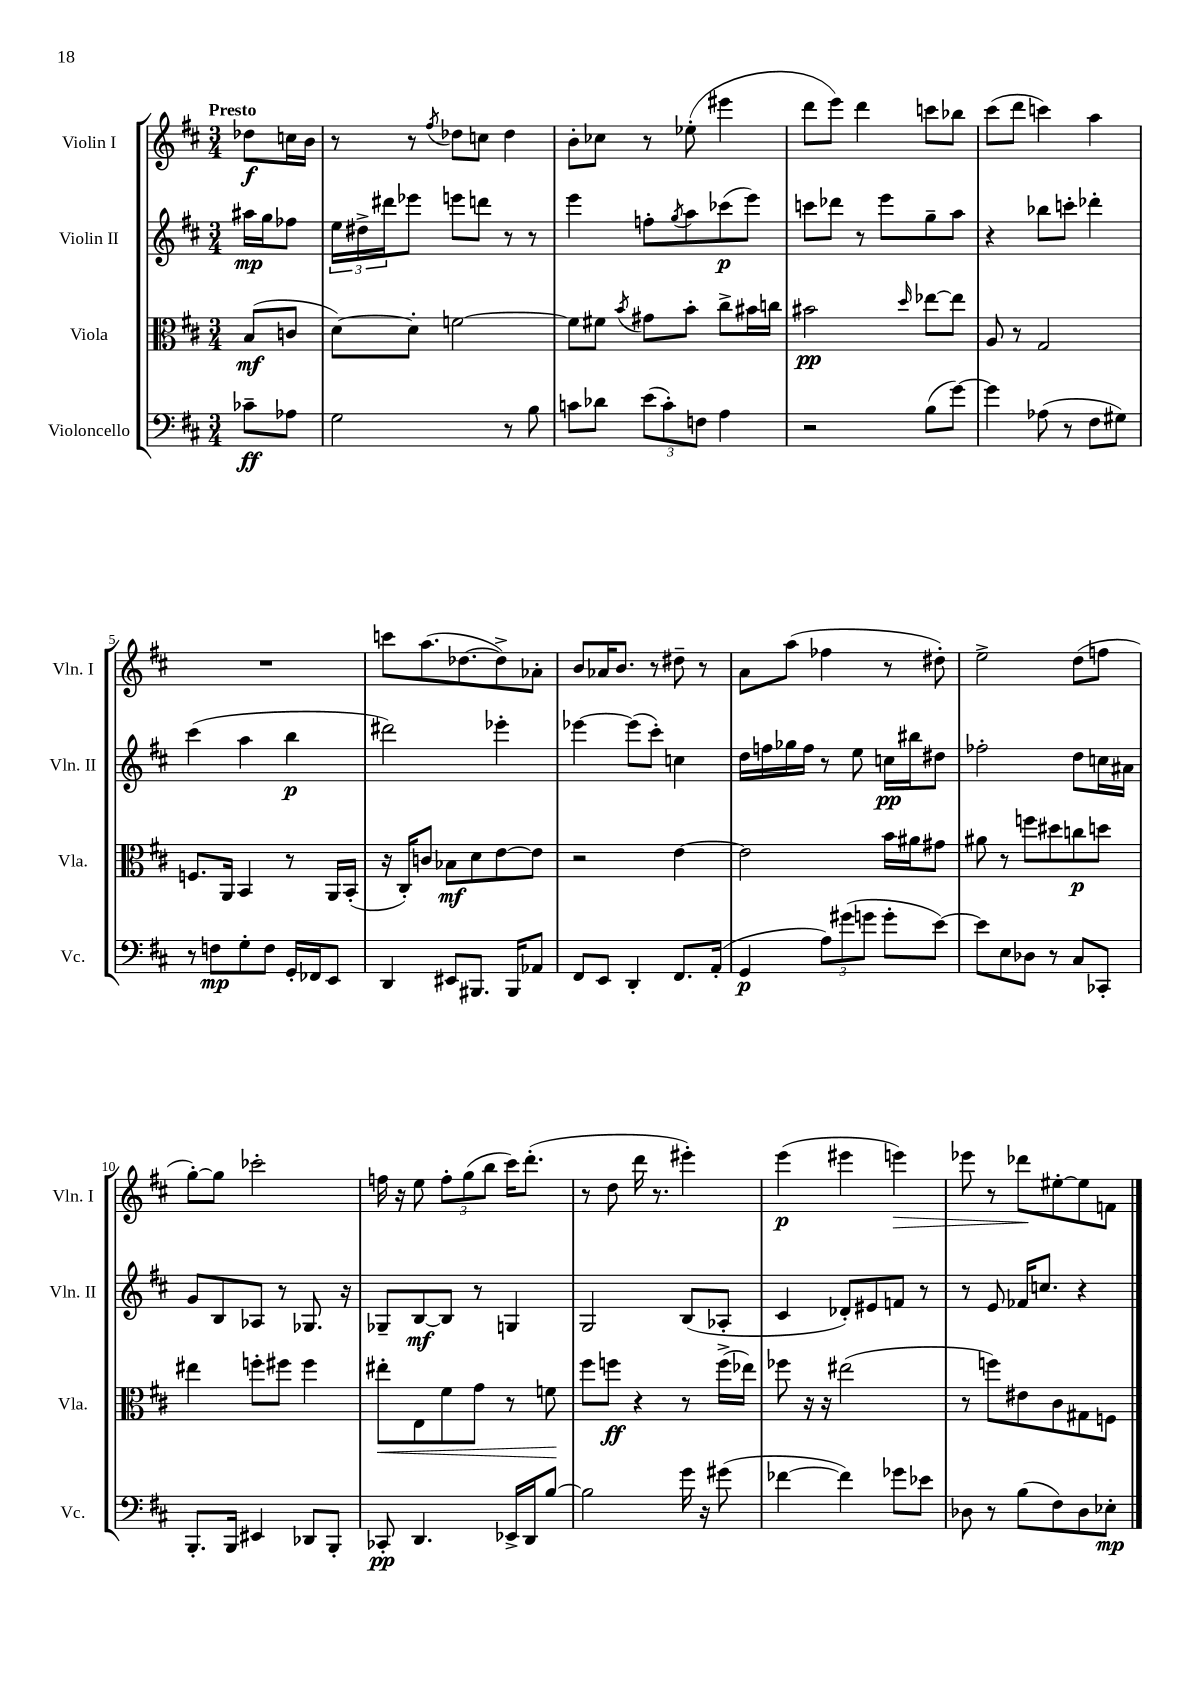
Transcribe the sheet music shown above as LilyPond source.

<<
\new StaffGroup <<
\new Staff = "s0" \with { instrumentName = "Violin I" shortInstrumentName = "Vln. I" } {
    \clef treble \key d \major \numericTimeSignature \time 3/4 \partial 4 \tempo "Presto"
    des''8\f c''16 b'16 |
    r8 r8 \acciaccatura { fis''8 } des''8 c''8 des''4 |
    b'8-. ces''8 r8 ees''8-.( eis'''4 |
    d'''8 e'''8) d'''4 c'''8 bes''8 |
    cis'''8( d'''8 c'''4) a''4 |
    R2. |
    c'''8 a''8.( des''8.~ des''8->) aes'8-. |
    b'8 aes'16 b'8. r8 dis''8-- r8 |
    a'8 a''8( fes''4 r8 dis''8-.) |
    e''2-> d''8( f''8 |
    g''8~-.) g''8 ces'''2-. |
    f''16 r16 e''8 \tuplet 3/2 { f''8-. g''8( b''8 } cis'''16) d'''8.-.( |
    r8 d''8 d'''16 r8. eis'''4-.) |
    e'''4\p( eis'''4 e'''4\>) |
    ees'''8 r8 des'''8\! eis''8~-. eis''8 f'8 \bar "|." |
}
\new Staff = "s1" \with { instrumentName = "Violin II" shortInstrumentName = "Vln. II" } {
    \clef treble \key d \major \numericTimeSignature \time 3/4 \partial 4
    ais''16\mp g''16 fes''8 |
    \tuplet 3/2 { e''16 dis''16-> dis'''16 } ees'''8 e'''8 d'''8 r8 r8 |
    e'''4 f''8-. \acciaccatura { g''8 } a''8 ces'''8\p( e'''8) |
    c'''8 des'''8 r8 e'''8 g''8-- a''8 |
    r4 bes''8 c'''8-. des'''4-. |
    cis'''4( a''4 b''4\p |
    dis'''2) ees'''4-. |
    ees'''4~ ees'''8( cis'''8-.) c''4 |
    d''16 f''16 ges''16 f''16 r8 e''8 c''16\pp bis''16 dis''8 |
    fes''2-. d''8 c''16 ais'16 |
    g'8 b8 aes8 r8 ges8. r16 |
    ges8-- b8~\mf b8 r8 g4 |
    g2 b8( aes8-. |
    cis'4 des'8-.) eis'8 f'8 r8 |
    r8 e'8 fes'16 c''8. r4 \bar "|." |
}
\new Staff = "s2" \with { instrumentName = "Viola" shortInstrumentName = "Vla." } {
    \clef alto \key d \major \numericTimeSignature \time 3/4 \partial 4
    b8\mf( c'8 |
    d'8~) d'8-. f'2~ |
    f'8 fis'8 \acciaccatura { b'8 } gis'8 b'8-. cis''8-> bis'16 c''16 |
    bis'2\pp \grace { d''16 } ees''8~ ees''8 |
    a8 r8 g2 |
    f8. a,16 b,4 r8 a,16 b,16-.( |
    r16 cis16-.) c'8 bes8\mf d'8 e'8~ e'8 |
    r2 e'4~ |
    e'2 b'16 ais'16 gis'8 |
    ais'8 r8 f''8 dis''8 c''8\p d''8 |
    eis''4 f''8-. fis''8 fis''4 |
    eis''8-.\< e8 fis'8 g'8 r8 f'8\! |
    fis''8 f''8\ff r4 r8 f''16->( ees''16) |
    fes''8 r16 r16 eis''2( |
    r8 f''8) eis'8 cis'8 gis8 f8 \bar "|." |
}
\new Staff = "s3" \with { instrumentName = "Violoncello" shortInstrumentName = "Vc." } {
    \clef bass \key d \major \numericTimeSignature \time 3/4 \partial 4
    ces'8--\ff aes8 |
    g2 r8 b8 |
    c'8 des'8 \tuplet 3/2 { e'8( c'8-.) f8 } a4 |
    r2 b8( g'8~) |
    g'4 aes8( r8 fis8 gis8) |
    r8 f8\mp g8-. f8 g,16-. fes,16 e,8 |
    d,4 eis,8 bis,,8. bis,,16 aes,8 |
    fis,8 e,8 d,4-. fis,8. a,16-.( |
    g,4\p \tuplet 3/2 { a8) gis'8( g'8 } g'8-. e'8~) |
    e'8 e8 des8 r8 cis8 ces,8-. |
    b,,8.-. b,,16 eis,4 des,8 b,,8-. |
    ces,8-.\pp d,4. ees,16-> d,16 b8~ |
    b2 g'16 r16 gis'8( |
    fes'4~ fes'4) ges'8 ees'8 |
    des8 r8 b8( fis8) des8 ees8-.\mp \bar "|." |
}
>>
>>
